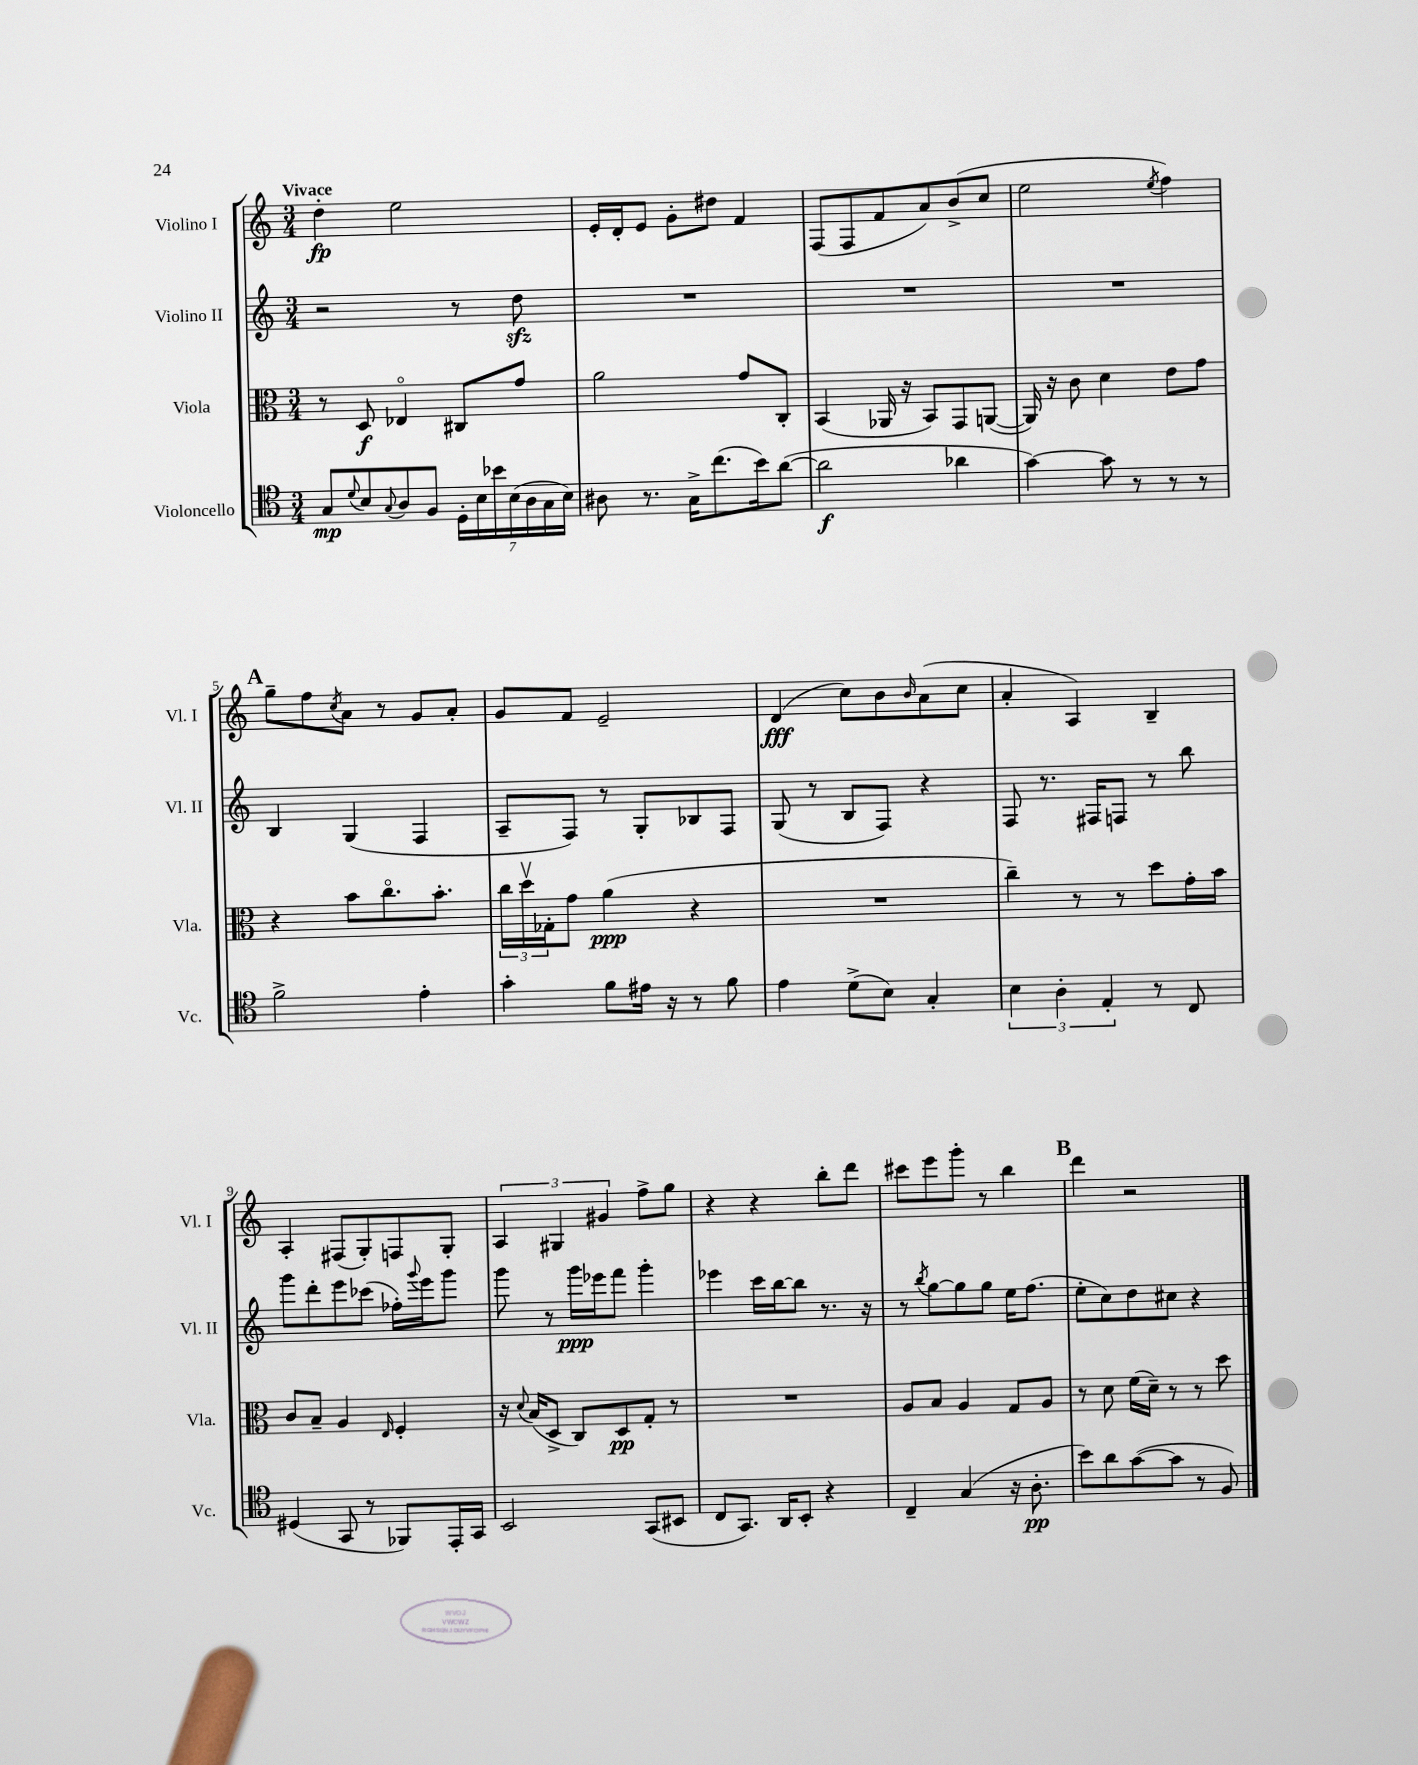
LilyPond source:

<<
\new StaffGroup <<
\new Staff = "s0" \with { instrumentName = "Violino I" shortInstrumentName = "Vl. I" } {
    \clef treble \key c \major \numericTimeSignature \time 3/4 \tempo "Vivace"
    d''4-.\fp e''2 |
    e'16-. d'16-. e'8 g'8-. dis''8 f'4 |
    f8( f8 f'8 a'8) b'8->( c''8 |
    e''2 \acciaccatura { e''8 } f''4) |
    \mark \markup { \bold "A" } g''8-- f''8 \acciaccatura { c''8 } a'8 r8 g'8 a'8-. |
    g'8 f'8 e'2-- |
    d'4\fff( c''8) b'8 \grace { b'16 } a'8( c''8 |
    a'4-. a4) b4-- |
    a4-. fis8( g8-.) f8 g8-. |
    \tuplet 3/2 { a4 gis4 gis'4 } f''8-> g''8 |
    r4 r4 b''8-. d'''8 |
    cis'''8 e'''8 g'''8-. r8 b''4 |
    \mark \markup { \bold "B" } d'''4 r2 \bar "|." |
}
\new Staff = "s1" \with { instrumentName = "Violino II" shortInstrumentName = "Vl. II" } {
    \clef treble \key c \major \numericTimeSignature \time 3/4
    r2 r8 d''8\sfz |
    R2. |
    R2. |
    R2. |
    \mark \markup { \bold "A" } b4 g4( f4 |
    a8-- f8) r8 g8-. bes8 f8 |
    g8( r8 b8 f8) r4 |
    f8 r8. fis16 f8 r8 b''8 |
    g'''8 d'''8-. e'''8 ces'''8( fes''16-.) \appoggiatura { g'''8 } e'''16 g'''8 |
    g'''8 r8 g'''16\ppp ees'''16 f'''8 g'''4-. |
    ees'''4 c'''16 b''16~ b''8 r8. r16 |
    r8 \acciaccatura { b''8 } g''8~ g''8 g''8 e''16 f''8.( |
    \mark \markup { \bold "B" } e''8-. c''8) d''8 cis''8 r4 \bar "|." |
}
\new Staff = "s2" \with { instrumentName = "Viola" shortInstrumentName = "Vla." } {
    \clef alto \key c \major \numericTimeSignature \time 3/4
    r8 d8\f ees4\flageolet cis8 g'8 |
    a'2 g'8 c8-. |
    b,4( aes,16 r16 b,8) g,8 a,8~( |
    a,16) r16 c'8 d'4 e'8 g'8 |
    \mark \markup { \bold "A" } r4 b'8 c''8.\flageolet b'8.-. |
    \tuplet 3/2 { c''16 d''16\upbow ges16-. } g'8 a'4\ppp( r4 |
    R2. |
    c''4--) r8 r8 d''8 g'16-. b'16 |
    c'8 b8-- a4 \grace { e16 } f4-. |
    r16 \appoggiatura { d'8 } b16( d8-> c8) d8\pp g8-. r8 |
    R2. |
    a8 b8 a4 g8 a8 |
    \mark \markup { \bold "B" } r8 d'8 f'16( d'16--) r8 r8 d''8 \bar "|." |
}
\new Staff = "s3" \with { instrumentName = "Violoncello" shortInstrumentName = "Vc." } {
    \clef tenor \key c \major \numericTimeSignature \time 3/4
    g8\mp \appoggiatura { d'8 } b8 \appoggiatura { g8 } a8 f8 \tuplet 7/4 { d16-. b16 bes'16 b16( a16 g16 b16) } |
    ais8 r8. g16-> c''8.( b'16) a'8~( |
    a'2\f aes'4 |
    g'4~) g'8 r8 r8 r8 |
    \mark \markup { \bold "A" } f'2-> e'4-. |
    g'4-. f'8 eis'16 r16 r8 f'8 |
    e'4 d'8->( b8) g4-. |
    \tuplet 3/2 { b4 a4-. e4-. } r8 c8 |
    dis4( g,8 r8 fes,8) e,16-. g,16 |
    b,2 g,8( bis,8 |
    c8 g,8.) a,16 b,8-. r4 |
    c4-- g4( r16 a8.-.\pp |
    \mark \markup { \bold "B" } b'8) a'8 g'8~( g'8 r8 f8) \bar "|." |
}
>>
>>
